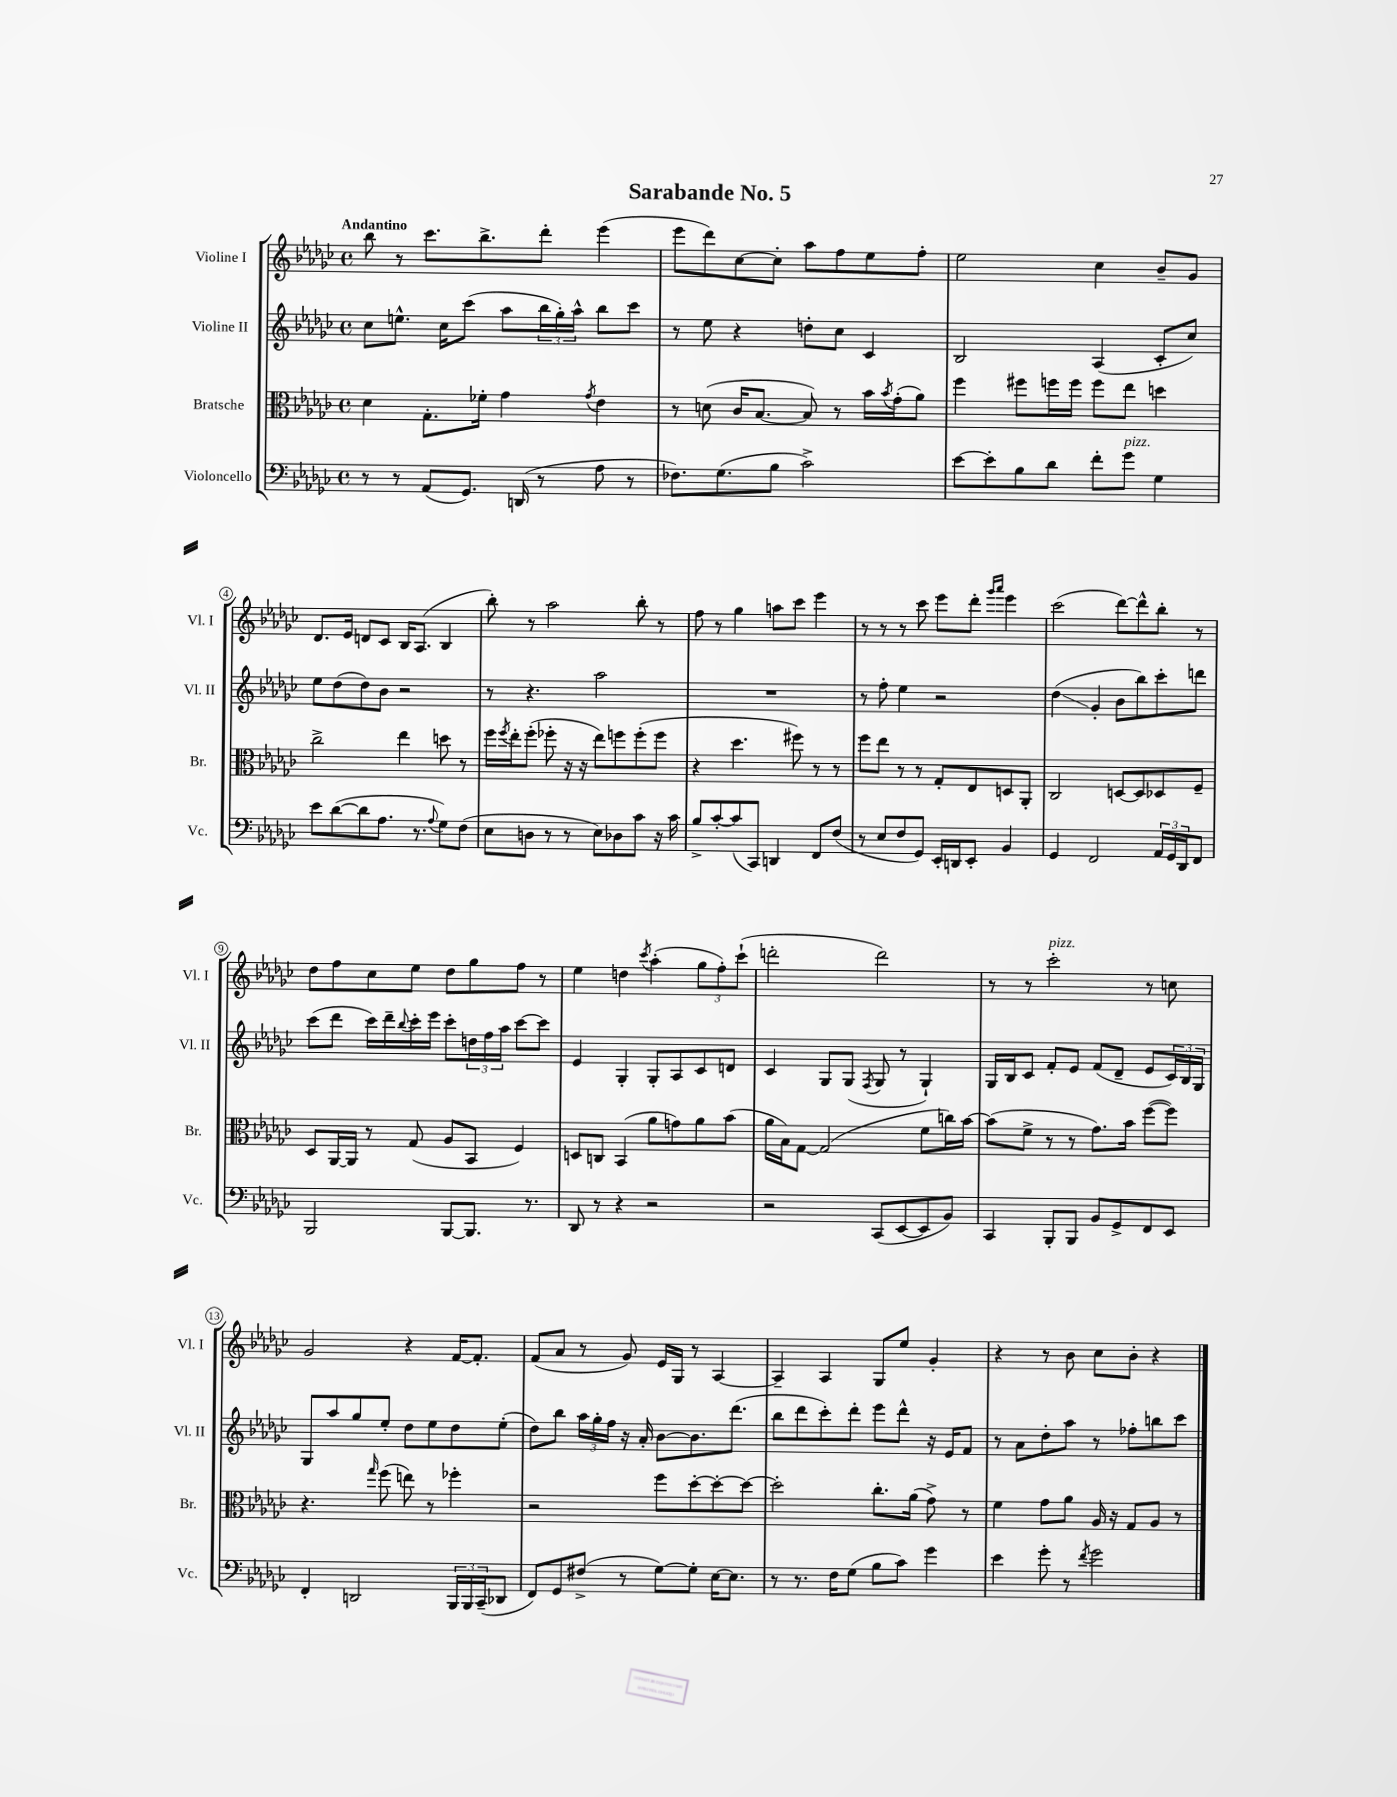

**kern	**kern	**kern	**kern
*staff4	*staff3	*staff2	*staff1
*clefF4	*clefC3	*clefG2	*clefG2
*k[b-e-a-d-g-c-]	*k[b-e-a-d-g-c-]	*k[b-e-a-d-g-c-]	*k[b-e-a-d-g-c-]
*M4/4	*M4/4	*M4/4	*M4/4
*met(c)	*met(c)	*met(c)	*met(c)
8r	4d-	8cc-	8bb-
8r	.	8.ee^^	8r
(8AA-	8.G-'	.	8.ccc-
.	.	16cc-	.
8.GG-)	.	(8ccc-	.
.	16f-'	.	8.bb-^
.	4g-	8aa-	.
(16DD	.	.	.
8r	.	24bb-	8ddd-'
.	.	24gg-')	.
.	.	24aa-^^	.
.	8qg-	.	.
8A-	4e-	8bb-	(4eee-
8r	.	8ccc-	.
=	=	=	=
8.F-)	8r	8r	8eee-
.	(8d	8ee-	8ddd-)
(8.G-	.	.	.
.	16c-	4r	[8cc-
.	[8.B-	.	.
8B-	.	.	8cc-']
2c-^)	8B-])	8dd'	8aa-
.	8r	8cc-	8ff
.	16b-	4c-	8ee-
.	8qb-	.	.
.	(16g-'	.	.
.	8a-)	.	8ff'
=	=	=	=
[8e-	4ff	2B-	2ee-
8e-']	.	.	.
8B-	8ff#	.	.
8d-	16ff	.	.
.	16ff	.	.
8f'	8ff	(4A-	4cc-
8g-	8ee-	.	.
4G-	4dd	8c-'	8b-~
.	.	8cc-)	8g-
=	=	=	=
8e-	2cc-^	8ee-	8.d-
([8d-	.	(8dd-	.
.	.	.	16e-
8d-]	.	8dd-)	8d
8.A-	.	8b-	8c-
.	4ee-	2r	16B-
8.r	.	.	(8.A-
8qqA-	.	.	.
8G-)	8dd	.	4B-
(8F	8r	.	.
=	=	=	=
8E-	16ff	8r	8bb-')
.	8qff	.	.
.	16ee-'	.	.
8D	(8ff'	4.r	8r
8r	8ff-'	.	2aa-
8r	16r	.	.
.	16r	.	.
8E-)	8ee-)	2aa-	.
8D-	8ff	.	.
8c-	(8ff'	.	8bb-'
16r	8ff	.	8r
16c-	.	.	.
=	=	=	=
8B-^	4r	1r	8ff
[8c-'	.	.	8r
(8c-]	4.dd-	.	4gg-
8CC-)	.	.	.
4DD	.	.	8aa
.	8ff#)	.	8ccc-
8FF	8r	.	4eee-
(8F	8r	.	.
=	=	=	=
8r	8ff	8r	8r
8E-	8ee-	8ff'	8r
8F	8r	4ee-	8r
8GG-)	8r	.	8ccc-
16EE-'	8G-'	2r	8eee-
16DD	.	.	.
8EE-'	8E-	.	8ddd-'
.	.	.	16qqggg-
.	.	.	16qqaaa-
4BB-	8D	.	4eee-
.	8AA-'	.	.
=	=	=	=
4GG-	2C-	(4dd-	(2ccc-
2FF	.	4g-'	.
.	[8D	8b-	[8ddd-)
.	8D]	8bb-)	8ddd-^^]
24AA-	8D-	8ccc-'	8bb-'
24GG-	.	.	.
24DD-	.	.	.
8FF	8F~	8ddd	8r
=	=	=	=
2BBB-	8D-	(8ccc-	8dd-
.	[16AA-	8ddd-	8ff
.	16AA-]	.	.
.	8r	16ccc-)	8cc-
.	.	16ddd-~	.
.	.	8qqbb-	.
.	(8G-	16ccc-'	8ee-
.	.	16eee-	.
[8BBB-	8A-	8ccc-'	8dd-
8.BBB-]	8BB-	24dd	8gg-
.	.	24ff	.
.	.	24aa-	.
.	4F)	[8ccc-	8ff
8.r	.	.	.
.	.	8ccc-]	8r
=	=	=	=
8DD-	8D	4e-	4ee-
8r	8C	.	.
4r	(4BB-	4G-'	4dd
.	.	.	8qccc-
2r	8a-	8G-'	(4aa-'
.	8g)	8A-	.
.	8a-	8c-	12gg-
.	.	.	12ff')
.	(8b-	8d	.
.	.	.	(12ccc-`
=	=	=	=
2r	16a-	4c-	2ddd'
.	16B-)	.	.
.	[8G-	.	.
.	(2G-]	8G-	.
.	.	(8G-	.
.	.	8qF	.
(8CC-	.	8G-	2ddd)
[8EE-	.	8r	.
8EE-]	8f	4G-`)	.
8BB-)	16cc)	.	.
.	[16b-	.	.
=	=	=	=
4CC-	(8b-]	16G-	8r
.	.	16B-	.
.	8f^	8c-	8r
8BBB-'	8r	8f'	2ccc-'
8BBB-	8r	8e-	.
8BB-	8.g-)	(8f	.
8GG-^	.	8d-~	.
.	16b-	.	.
8FF	([8ff	8e-	8r
8EE-	8ff])	24c-)	8cc
.	.	24B-	.
.	.	24G-	.
=	=	=	=
4FF'	4.r	8G-	2g-
.	.	8aa-	.
2DD	.	8gg-	.
.	16qqgg-	.	.
.	(8ff	8ee-'	.
.	8ee)	8dd-	4r
.	8r	8ee-	.
24BBB-	4ff-'	8dd-	[16f
24BBB-	.	.	.
.	.	.	8.f']
(24CC-~	.	.	.
8DD-	.	(8ee-'	.
=	=	=	=
8FF)	2r	8dd-)	(8f
8GG-	.	8bb-	8a-
(8F#^	.	24aa-	8r
.	.	24gg-'	.
.	.	24ff	.
8r	.	16r	8g-)
.	.	16a-'	.
[8G-)	8ff	[8b-	16e-
.	.	.	16G-
8G-']	[8dd-'	8.b-]	8r
[16E-	8dd-'_	.	[4A-
8.E-]	.	(8.ddd-	.
.	8dd-_	.	.
=	=	=	=
8r	2dd-']	8bb-	4A-~]
8.r	.	8ddd-	.
.	.	8ccc-')	4A-
16F	.	.	.
(8G-	.	8ddd-'	.
8B-	8.cc-'	8eee-	8G-
8c-)	.	8ddd-^^	8ee-
.	(16a-	.	.
4g-	8g-^)	16r	4g-'
.	.	16e-	.
.	8r	8f	.
=	=	=	=
4e-	4f	8r	4r
.	.	8a-	.
8g-'	8g-	8dd-'	8r
8r	8a-	8aa-	8b-
8qf	.	.	.
2g-	16A-	8r	8cc-
.	16r	.	.
.	8G-	8ff-'	8b-'
.	8A-	8bb	4r
.	8r	8ccc-	.
==	==	==	==
*-	*-	*-	*-
